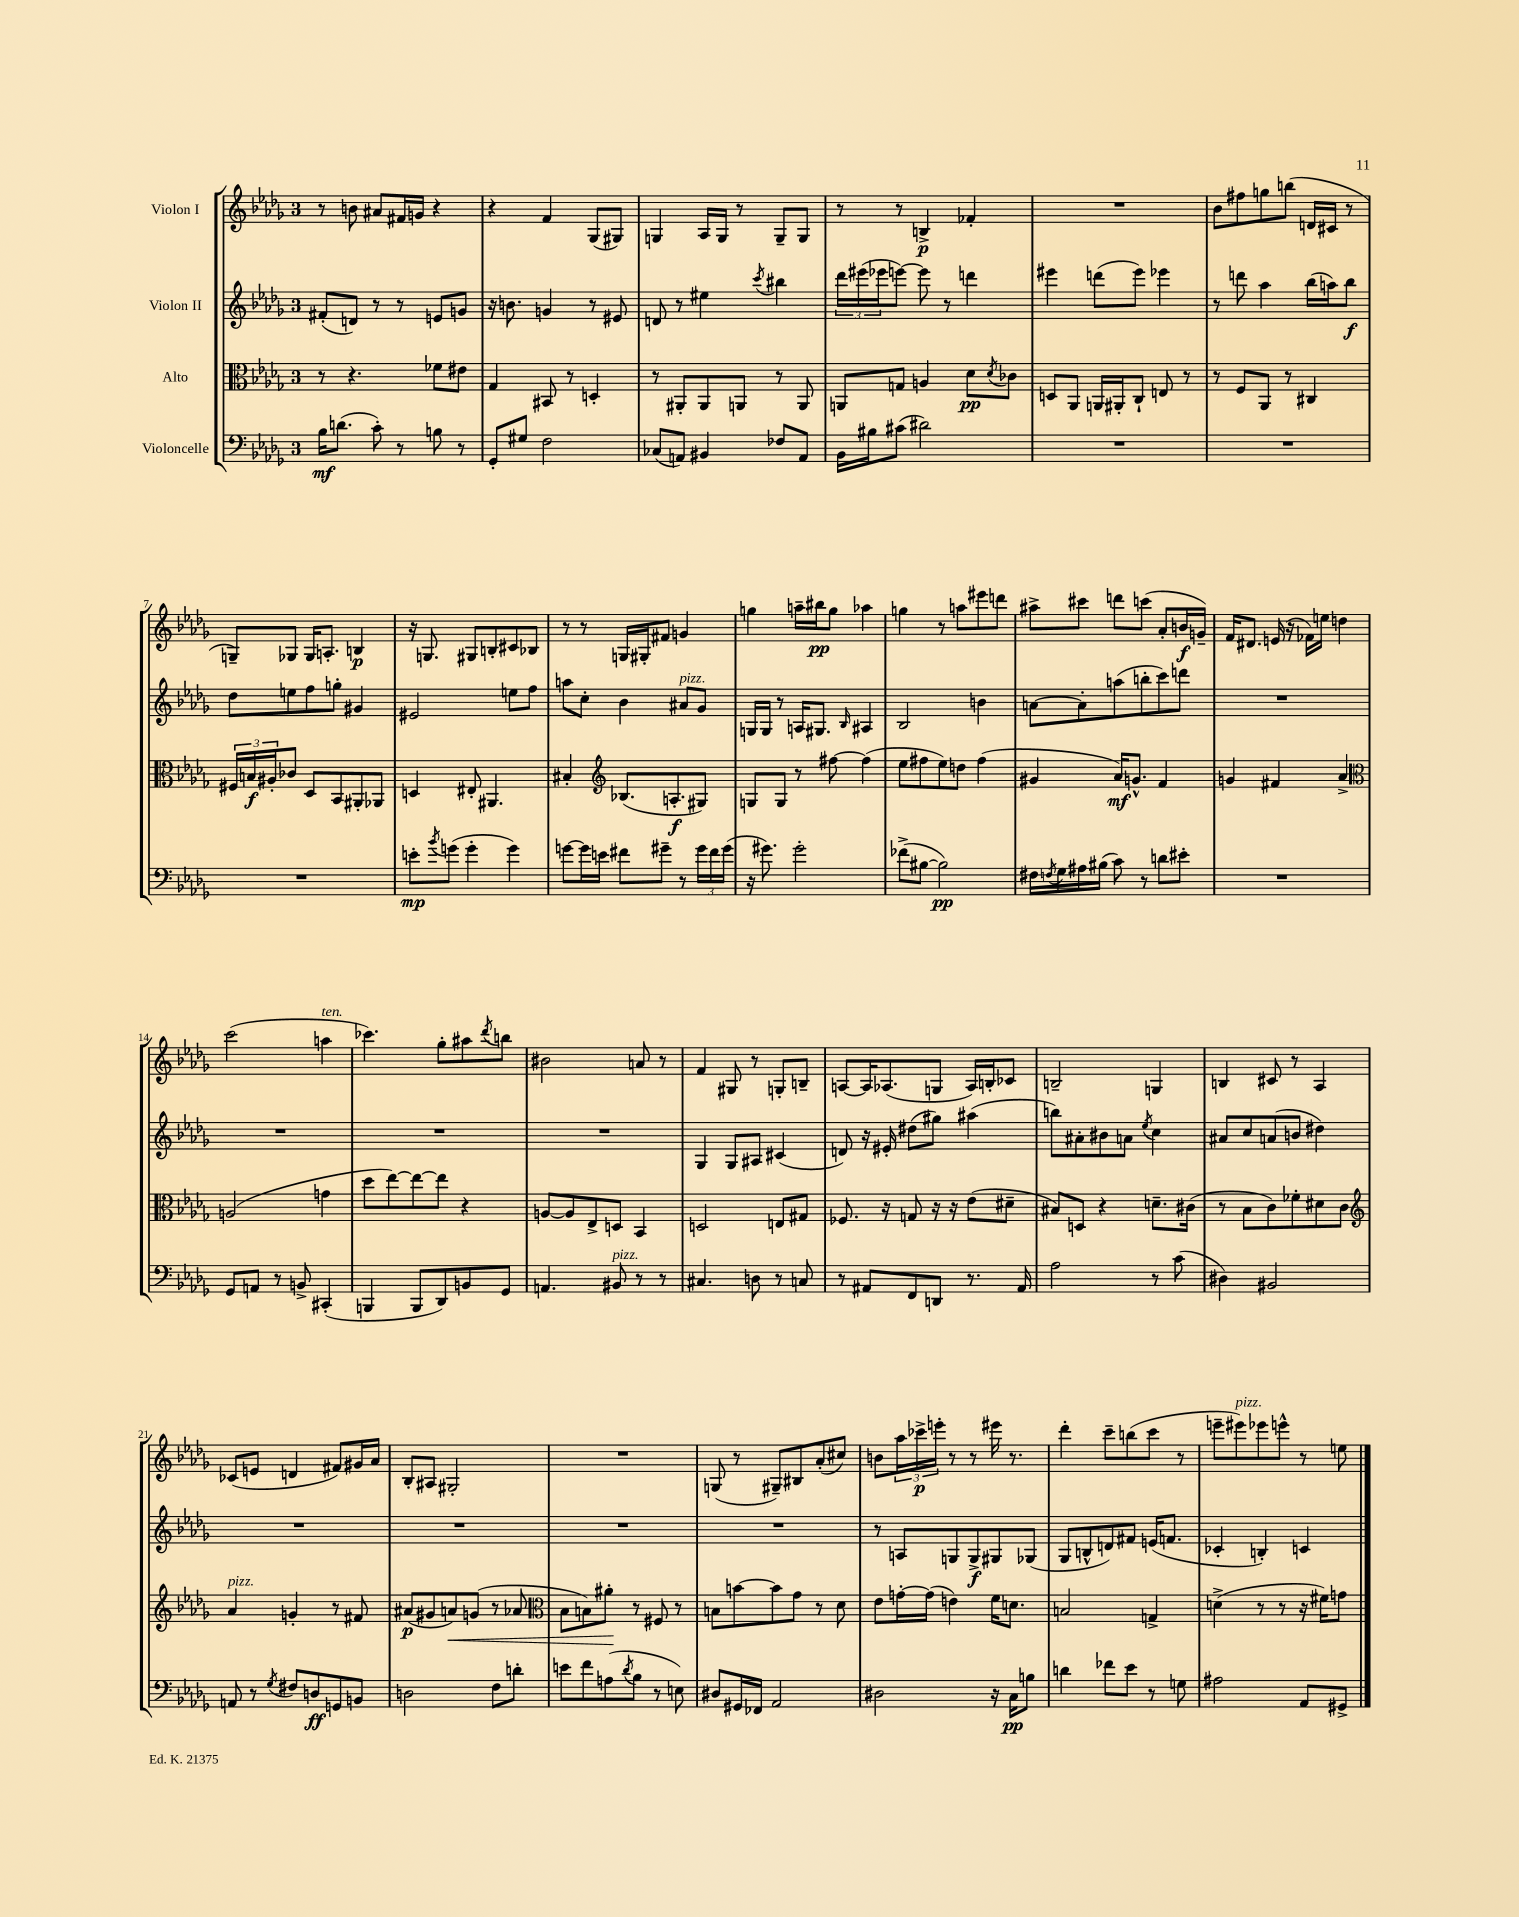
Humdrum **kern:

**kern	**kern	**kern	**kern
*staff4	*staff3	*staff2	*staff1
*clefF4	*clefC3	*clefG2	*clefG2
*k[b-e-a-d-g-]	*k[b-e-a-d-g-]	*k[b-e-a-d-g-]	*k[b-e-a-d-g-]
*M3/4	*M3/4	*M3/4	*M3/4
16B-	8r	(8f#'	8r
(8.d	.	.	.
.	4.r	8d)	8b
8c')	.	8r	8a#
8r	.	8r	16f#
.	.	.	16g
8B	8f-	8e	4r
8r	8e#	8g	.
=	=	=	=
8GG-'	4G-	16r	4r
.	.	8.b	.
8G#	.	.	.
2F	8BB#	4g	4f
.	8r	.	.
.	4D'	8r	(8G-
.	.	8e#	8G#)
=	=	=	=
(8C-	8r	8d	4G
8AA)	8AA#'	8r	.
4BB#	8AA#	4ee#	16A-
.	.	.	16G
.	8AA	.	8r
.	.	8qccc	.
8F-	8r	4bb#	8G~
8AA	8AA	.	8G
=	=	=	=
16BB-	8AA	24ddd-	8r
.	.	(24eee#	.
16B#	.	.	.
.	.	24eee-	.
(8c#	8G	[8eee)	8r
2d#)	4A	8eee]	4B^
.	.	8r	.
.	8d-	4ddd	4f-'
.	8qd-	.	.
.	8c-	.	.
=	=	=	=
2.r	8D	4eee#	2.r
.	8AA-	.	.
.	16AA	(8ddd	.
.	16AA#'	.	.
.	8C`	8eee#)	.
.	8E	4eee-	.
.	8r	.	.
=	=	=	=
2.r	8r	8r	8b-
.	8F	8ddd	8ff#
.	8AA-	4aa-	8gg
.	8r	.	(8bb
.	4C#	(16bb-	16d
.	.	16aa)	16c#
.	.	8bb-	8r
=	=	=	=
2.r	24F#	8dd-	8G~)
.	24B	.	.
.	24A#'	.	.
.	8c-	8ee	8G-
.	8D-	8ff	16G-
.	.	.	8.A'
.	8BB-	8gg'	.
.	8AA#'	4g#	4B
.	8AA-	.	.
=	=	=	=
8e'	4D	2e#	16r
.	.	.	8.G
8qb-	.	.	.
(8g	.	.	.
4g'	8E#'	.	8G#
.	4.AA#	.	8B'
4g)	.	8ee	8c#
.	.	8ff	8B-
=	=	=	=
[8g	4B#'	8aa	8r
16g]	.	8cc'	8r
16e	.	.	.
*	*clefG2	*	*
8f#	(8.B-	4b-	16G
.	.	.	16G#'
8g#~	.	.	8f#
.	8.A'	.	.
8r	.	8a#	4g
24g#	8G#)	8g-	.
24f#	.	.	.
(24g#	.	.	.
=	=	=	=
16r	8G	16G	4gg
8.g#)	.	16G	.
.	8G	8r	.
2g#'	8r	16A	16aa~
.	.	8.G#	16bb#
.	[8ff#	.	8gg
.	.	16qqB-	.
.	(4ff#]	4A#	4aa-
=	=	=	=
(8f-^	8ee-	2B-	4gg
[8B#	8ff#	.	.
2B#])	8ee-)	.	8r
.	8dd	.	8aa
.	(4ff#	4b	8eee#
.	.	.	8ddd
=	=	=	=
16F#	4g#	[8a	8aa#^
8qF	.	.	.
16G-	.	.	.
16A#	.	8a']	8ccc#
(16B#	.	.	.
8c)	16a-)	(8aa	8ddd
.	8.g^^	.	.
8r	.	8bb'	(8ccc
8d	4f	8ccc)	8a-'
8e#'	.	8ddd	16b
.	.	.	16g~)
=	=	=	=
2.r	4g	2.r	16f
.	.	.	8.d#
.	4f#	.	(16e
.	.	.	16r
.	.	.	16f-)
.	.	.	16ee
.	4a-^	.	4dd
=	=	=	=
*	*clefC3	*	*
8GG-	(2A	2.r	(2ccc
8AA	.	.	.
8r	.	.	.
8BB^	.	.	.
(4CC#'	4g	.	4aa
=	=	=	=
4BBB	8dd-	2.r	4.ccc-)
.	[8ee-)	.	.
8BBB	8ee-_	.	.
8DD-)	8ee-]	.	8gg-'
8BB	4r	.	8aa#
.	.	.	8qddd-
8GG-	.	.	8bb
=	=	=	=
4.AA	[8A	2.r	2b#
.	8A]	.	.
.	8E-^	.	.
8BB#	8D	.	.
8r	4BB-	.	8a
8r	.	.	8r
=	=	=	=
4.C#	2D	4G-	4f
.	.	8G-	8G#
8D	.	8A#	8r
8r	8E	(4c#	8G'
8C	8G#	.	8B~
=	=	=	=
8r	8.F-	8d)	[8A
8AA#	.	16r	16A]
.	16r	16e#'	(8.A-
8FF	8G	(8dd#	.
8DD	16r	8gg#)	8G
.	16r	.	.
8.r	(8e-	(4aa#	16A-)
.	.	.	16B'
.	8d#~	.	8c-
16AA#	.	.	.
=	=	=	=
2A-	8B#)	8bb)	2B~
.	8D	8a#'	.
.	4r	8b#	.
.	.	8a	.
.	.	8qee-	.
8r	8.d~	4cc	4G
(8c	.	.	.
.	(16c#	.	.
=	=	=	=
4D#)	8r	8a#	4B
.	8B-	8cc	.
2BB#	8c)	(8a	8c#
.	8f-'	8b	8r
.	8d#	4dd#)	4A-
.	8c	.	.
=	=	=	=
*	*clefG2	*	*
8AA	4a-	2.r	(8c-
8r	.	.	8e
8qG-	.	.	.
8F#	4g'	.	4d
8D	.	.	.
8GG	8r	.	8f#)
8BB	8f#	.	16g#
.	.	.	16a-
=	=	=	=
2D	(8a#	2.r	8B-'
.	8g#	.	8A#
.	8a)	.	2G#'
.	(8g	.	.
8F	8r	.	.
8d'	8a-	.	.
=	=	=	=
*	*clefC3	*	*
8e	8B-	2.r	2.r
8f	8B)	.	.
(8A	8a#'	.	.
8qd-	.	.	.
8B-	8r	.	.
8r	8F#	.	.
8E)	8r	.	.
=	=	=	=
8D#	8B	2.r	(8G
16GG#	[8b	.	8r
16FF-	.	.	.
2AA-	8b]	.	8G#~)
.	8g-	.	8B#
.	8r	.	(8a-'
.	8d-	.	8cc#)
=	=	=	=
2D#	8e-	8r	8b
.	[16g'	8A	24aa-
.	.	.	24ccc-^
.	(16g]	.	.
.	.	.	24eee'
.	4e)	8G	8r
.	.	8G^	8r
16r	16f	8G#	16eee#
16C	8.d	.	8.r
8B	.	(8G-	.
=	=	=	=
4d	2B	8G-	4ddd-'
.	.	8B^^	.
8f-	.	8d)	8ccc~
8e-	.	8f#	(8bb
8r	4G^	(16e	8ccc
.	.	8.f	.
8G	.	.	8r
=	=	=	=
2A#	(4d^	4c-'	8eee~
.	.	.	8eee#)
.	8r	4B')	8eee-
.	8r	.	8eee^^
8AA-	16r	4c	8r
.	16f#)	.	.
8GG#^	8g	.	8ee
==	==	==	==
*-	*-	*-	*-
